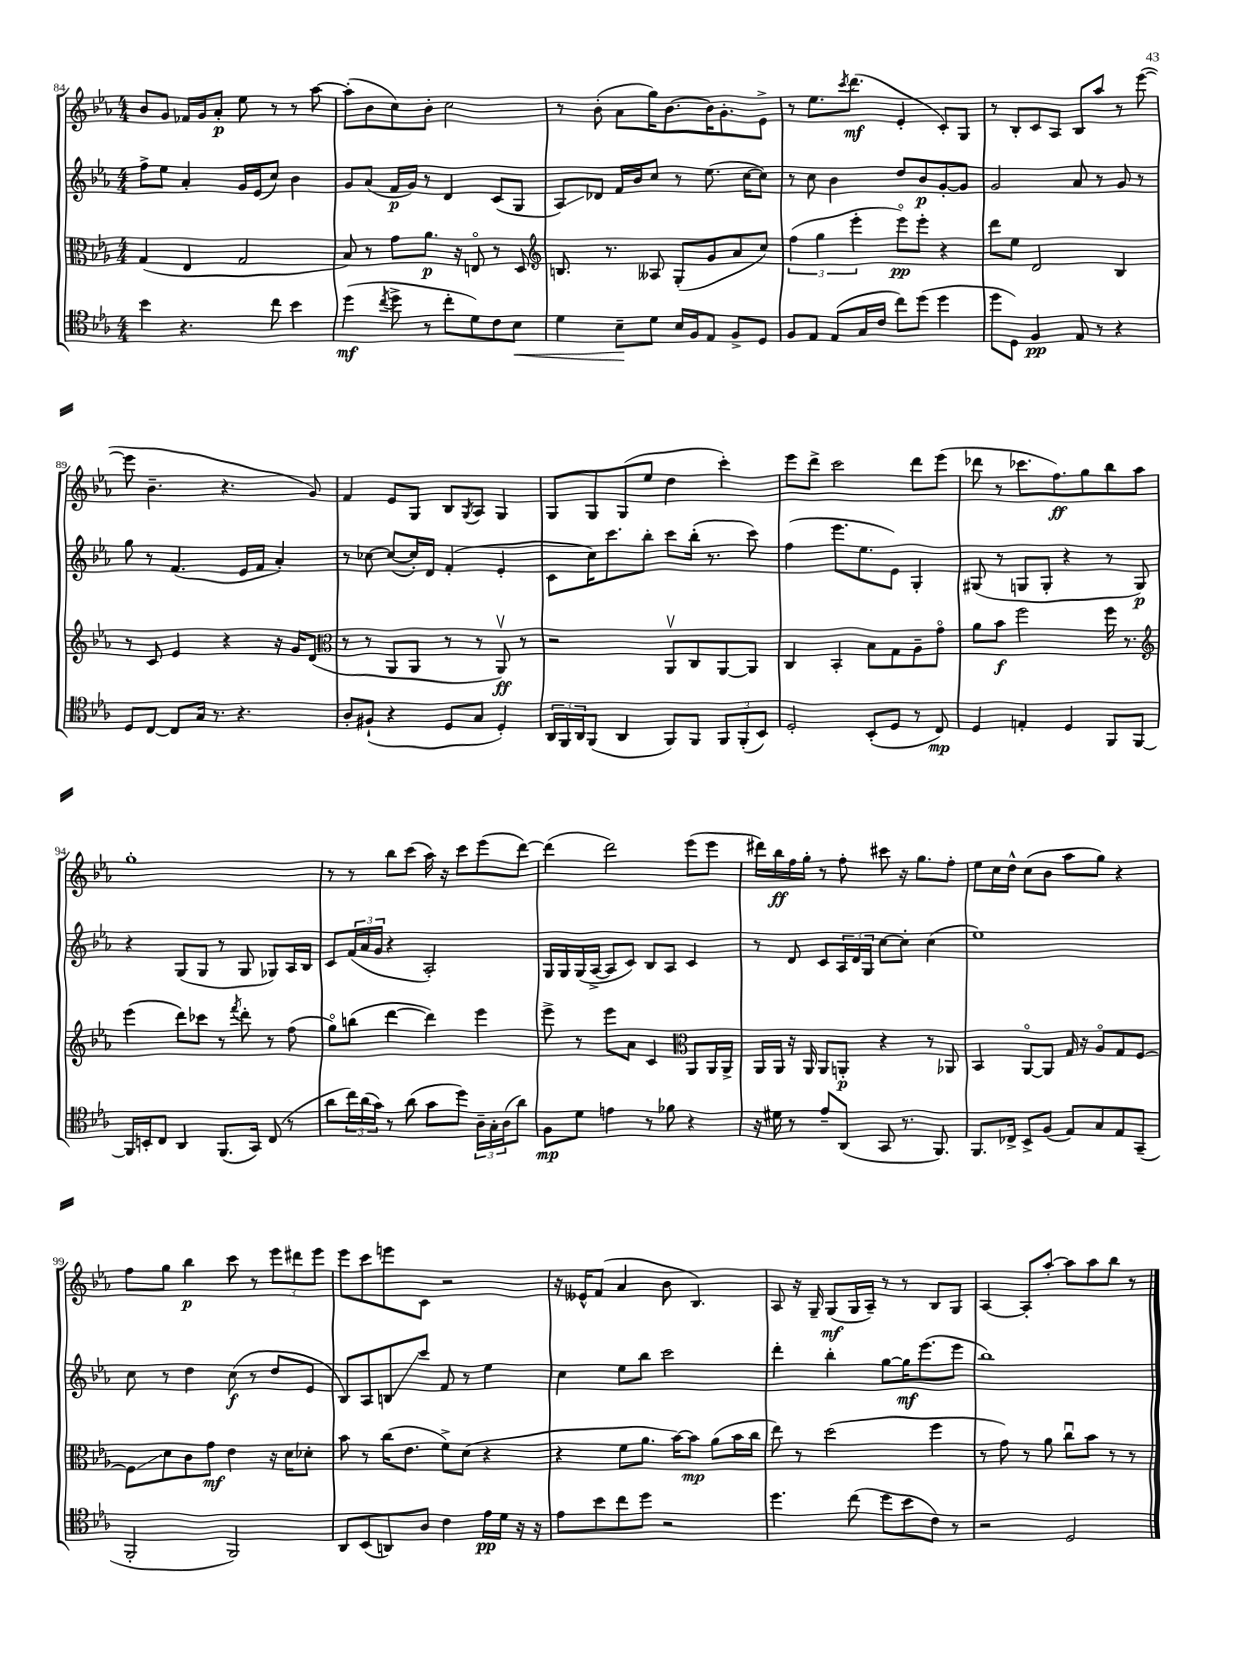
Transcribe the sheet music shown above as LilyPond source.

<<
\new StaffGroup <<
\new Staff = "s0" {
    \clef treble \key ees \major \numericTimeSignature \time 4/4
    bes'8 g'8 fes'16 g'16 aes'8-.\p ees''8 r8 r8 aes''8~ |
    aes''8-.( bes'8 c''8) bes'8-. c''2 |
    r8 bes'8-.( aes'8 g''16) bes'8.~ bes'16 g'8.-. ees'8-> |
    r8 ees''8. \acciaccatura { c'''8 } d'''8.\mf( ees'4-. c'8-.) g8 |
    r8 bes8-. c'8 aes8 bes8 aes''8 r8 ees'''8~( |
    ees'''8 bes'4.-- r4. g'8) |
    f'4 ees'8 g8 bes8 \acciaccatura { g8 } aes8 g4 |
    g8 g8 g8( ees''8 d''4 c'''4-.) |
    ees'''8 d'''8-> c'''2 d'''8 ees'''8( |
    des'''8 r8 ces'''8. f''8.\ff) g''8 bes''8 aes''8 |
    g''1-. |
    r8 r8 bes''8 c'''8( aes''16) r16 c'''8 ees'''8( d'''8~) |
    d'''4( d'''2) ees'''8( ees'''8 |
    dis'''16) bes''16\ff f''16 g''16-. r8 f''8-. cis'''8 r16 g''8. f''8-. |
    ees''8 c''16 d''16-^ c''8( bes'8 aes''8 g''8) r4 |
    f''8 g''8 bes''4\p c'''8 r8 \tuplet 3/2 { ees'''8 dis'''8 ees'''8 } |
    ees'''8 c'''8 e'''8 c'8 r2 |
    r16 eeses'16-^ f'8( aes'4 bes'8 bes4.) |
    aes8 r16 g16-- g8\mf( g16 aes16--) r8 r8 bes8 g8 |
    aes4~ aes8-. aes''8~-. aes''8 aes''8 bes''8 r8 \bar "|." |
}
\new Staff = "s1" {
    \clef treble \key ees \major \numericTimeSignature \time 4/4
    f''8-> ees''8 aes'4-. g'16 ees'16( c''8) bes'4 |
    g'8 aes'8( f'16\p g'16) r8 d'4 c'8( g8 |
    aes8\glissando) des'8 f'16 bes'16 c''8 r8 ees''8.( c''16~ c''8) |
    r8 c''8 bes'4 d''8 bes'8\p g'8~-. g'8 |
    g'2 aes'8 r8 g'8 r8 |
    g''8 r8 f'4.( ees'16 f'16 aes'4-.) |
    r8 ces''8~ ces''8~( ces''16-.) d'16 f'4-.( ees'4-. |
    c'8 c''16) c'''8. bes''8-. c'''8 bes''16-.( r8. c'''8) |
    f''4( ees'''8. ees''8. ees'8) g4-. |
    gis8( r8 g8 g8-. r4 r8 g8\p) |
    r4 g8( g8 r8 g8 ges8) aes16 bes16 |
    c'8 \tuplet 3/2 { f'16( aes'16 g'16 } r4 aes2-.) |
    g16 g16 g16( aes16~-> aes8 c'8) bes8 aes8 c'4 |
    r8 d'8 c'8 \tuplet 3/2 { aes16 d'16 g16 } c''8~ c''8-. c''4( |
    ees''1) |
    c''8 r8 d''4 c''8\f( r8 d''8 ees'8 |
    bes8) aes8 b8\glissando c'''8 f'8 r8 ees''4 |
    c''4 ees''8 bes''8 c'''2 |
    d'''4-. bes''4-. g''8~ g''16\mf ees'''8.( ees'''8 |
    bes''1) \bar "|." |
}
\new Staff = "s2" {
    \clef alto \key ees \major \numericTimeSignature \time 4/4
    g4( ees4 g2 |
    bes8) r8 g'8 aes'8.\p r16 e8\flageolet r8 d8 |
    \clef treble b8. r8. aeses8 g8-.( g'8 aes'8 c''8) |
    \tuplet 3/2 { f''4( g''4 ees'''4-. } ees'''8\flageolet\pp) ees'''8-. r4 |
    d'''8 ees''8 d'2 bes4 |
    r8 c'8 ees'4 r4 r16 g'16 d'8( |
    \clef alto r8 r8 aes,8 aes,8 r8 r8 aes,8\upbow\ff) r8 |
    r2 aes,8\upbow c8 aes,8~ aes,8 |
    c4 bes,4-. bes8 g8 aes8-- g'8\flageolet |
    aes'8 bes'8\f f''2 f''16 r8. |
    \clef treble ees'''4( d'''8) ces'''8 r8 \acciaccatura { f'''8 } d'''8-. r8 f''8( |
    g''8\flageolet) b''8( d'''4~ d'''4) ees'''4 |
    ees'''8-> r8 ees'''8 aes'8 c'4 \clef alto aes,8 aes,16 aes,16-> |
    aes,16 aes,16 r16 aes,16 aes,8 a,8-.\p r4 r8 aes,8 |
    bes,4 aes,8~\flageolet aes,8 g16 r16 aes8\flageolet g8 f8~ |
    f8\glissando d'8 c'8 g'8\mf ees'4 r16 d'16 des'8-. |
    bes'8 r8 c''16( ees'8. f'8->) d'8( r4 |
    r4 f'8 aes'8. bes'16~) bes'8\mp aes'8( bes'16 c''16 |
    ees''8) r8 d''2( f''4 |
    r8 g'8) r8 aes'8 c''8\downbow bes'8 r8 r8 \bar "|." |
}
\new Staff = "s3" {
    \clef tenor \key ees \major \numericTimeSignature \time 4/4
    bes'4 r4. c''8 bes'4 |
    d''4\mf( \acciaccatura { c''8 } d''8-> r8 c''8-. d'8) c'8 bes8\< |
    d'4 bes8--\! d'8 bes16 f16 ees8 f8-> d8 |
    f8 ees8 ees8( g16 c'16 c''8) d''8( d''4 |
    d''8 d8) f4\pp ees8 r8 r4 |
    d8 c8~ c8 g16 r8. r4. |
    aes8-. fis8-!( r4 d8 g8 d4-.) |
    \tuplet 3/2 { aes,16 f,16 aes,16 } f,8( aes,4 f,8) f,8 \tuplet 3/2 { f,8 f,8-.( bes,8) } |
    d2-. bes,8-.( d8 r8 c8\mp) |
    d4 e4-. d4 f,8 f,8~ |
    f,16 b,16-. c8 aes,4 f,8.( g,16) c8( r8 |
    aes'8 \tuplet 3/2 { c''16) aes'16( g'16) } r8 aes'8( g'8 d''8) \tuplet 3/2 { aes16-- g16-. aes16( } aes'8) |
    f8\mp d'8 e'4 r8 fes'8 r4 |
    r16 dis'16 r8 ees'8-- aes,8( g,8 r8. f,8.) |
    f,8. ces16-> bes,8-> f8( ees8) g8 ees8 g,8--( |
    f,2-. f,2) |
    aes,8 bes,8( a,8) aes8 c'4 ees'16\pp d'16 r16 r16 |
    ees'8 bes'8 c''8 d''8 r2 |
    d''4. c''8( d''8 bes'8 c'8) r8 |
    r2 d2 \bar "|." |
}
>>
>>
\layout { \context { \Score currentBarNumber = #84 } }
